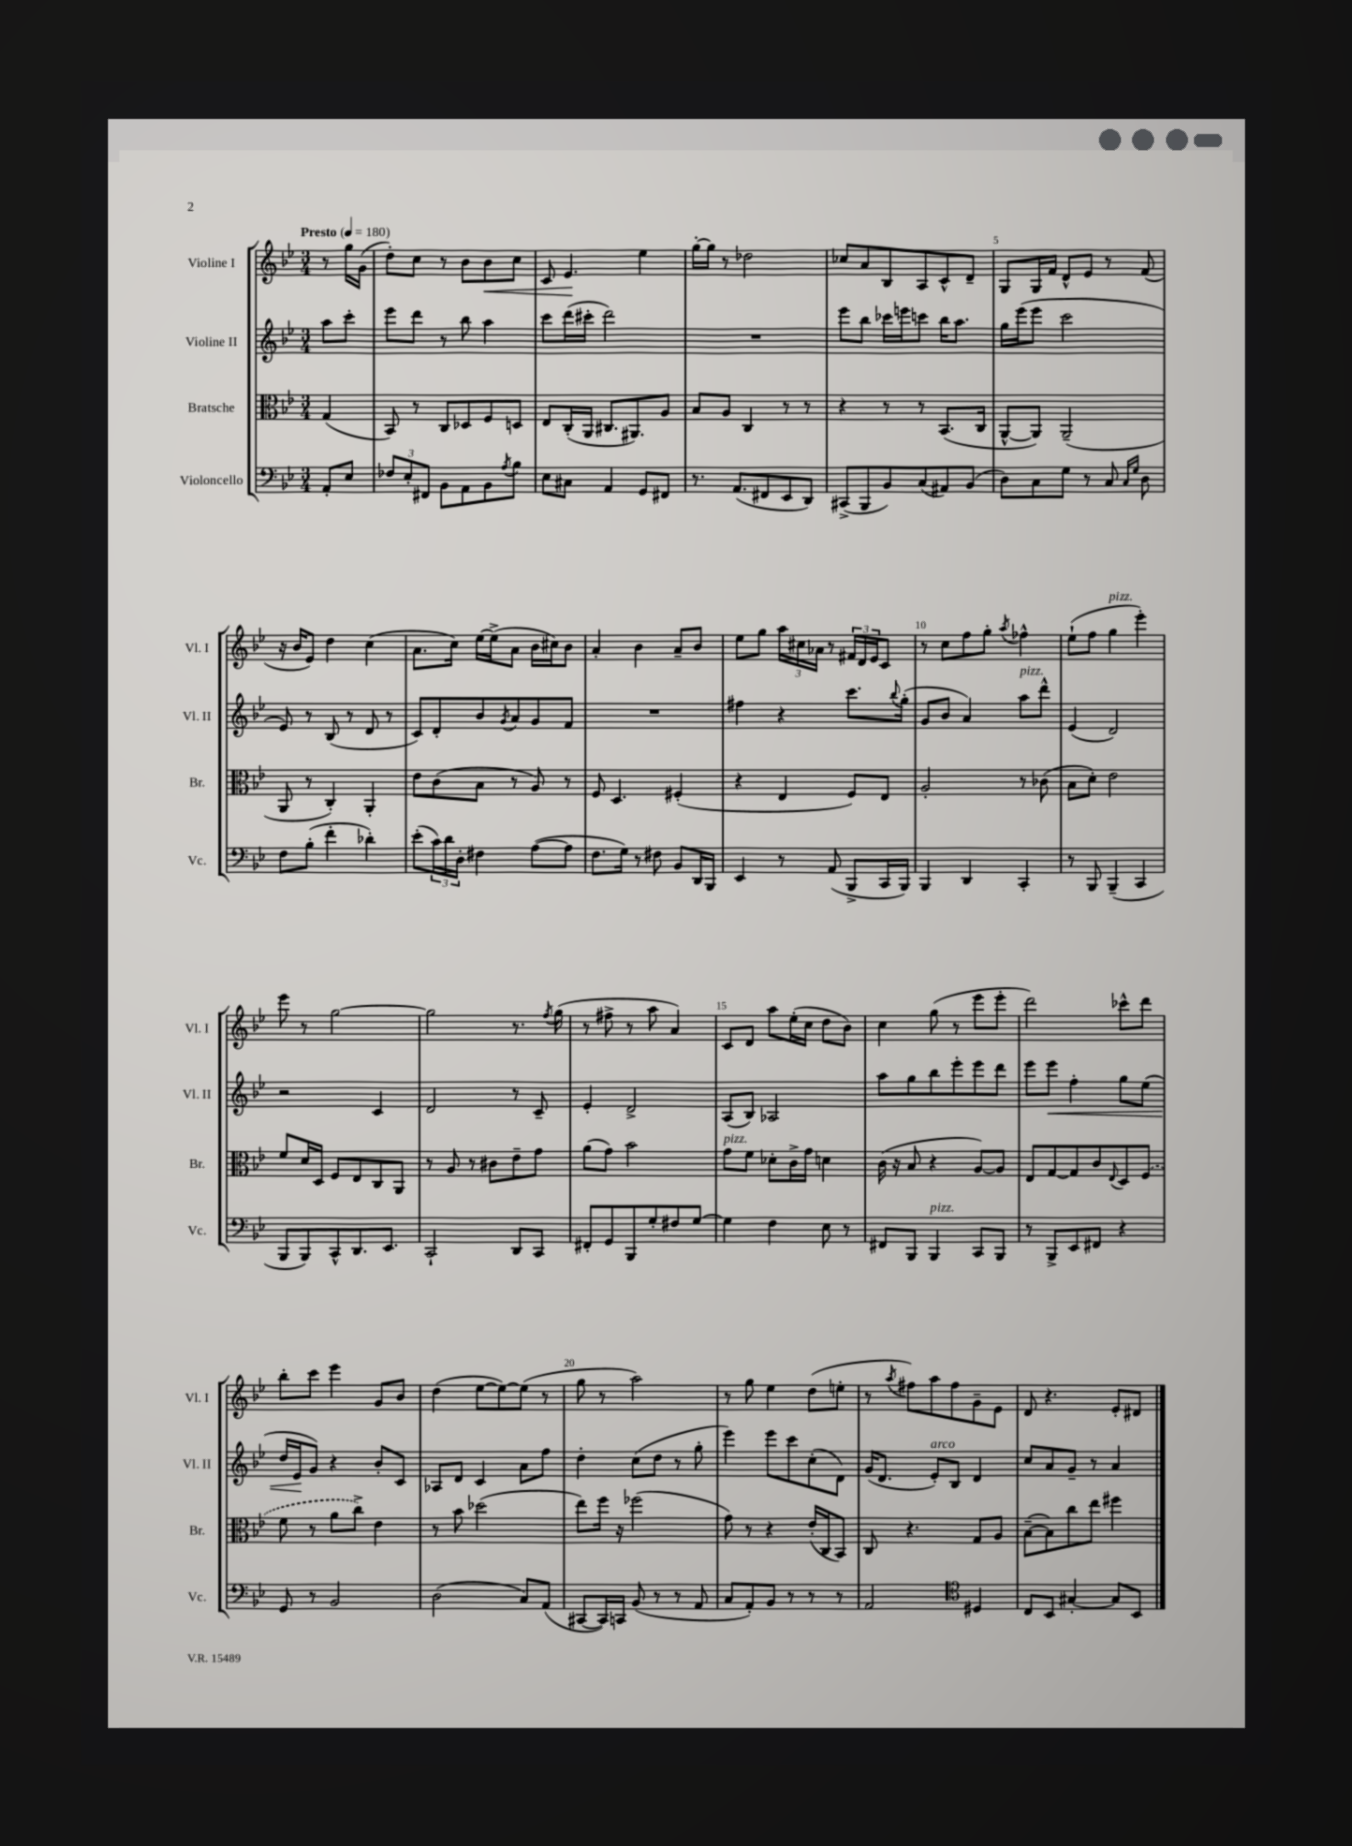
<<
\new StaffGroup <<
\new Staff = "s0" \with { instrumentName = "Violine I" shortInstrumentName = "Vl. I" } {
    \clef treble \key bes \major \numericTimeSignature \time 3/4 \partial 4 \tempo "Presto" 4 = 180
    r8 g''16 g'16( |
    d''8-.) c''8 r8 bes'8 bes'8\< c''8 |
    c'8 ees'4.\! ees''4 |
    g''16~-. g''16 r8 des''2 |
    ces''8 a'8 bes8 a8 c'8-^ d'8-- |
    g8 g16 f'16 d'8-^ ees'8 r8 f'8( |
    r16 bes'16 ees'8) d''4 c''4( |
    a'8. c''16) ees''16~ ees''16->( a'8 bes'16 cis''16) bes'8 |
    a'4-. bes'4 a'8-- bes'8 |
    ees''8 g''8 \tuplet 3/2 { a''16 cis''16 aes'16 } r8 \tuplet 3/2 { fis'16 d'16 ees'16 } c'8 |
    r8 c''8 f''8 g''8-. \acciaccatura { a''8 } fes''4-^ |
    ees''8-!( f''8 g''4^\markup { \italic "pizz." } ees'''4-.) |
    ees'''8 r8 g''2~ |
    g''2 r8. \acciaccatura { f''8 } g''16( |
    r8 fis''8-> r8 a''8 a'4) |
    c'8 d'8 a''8 ees''16-.( c''16 d''8 bes'8) |
    c''4 g''8( r8 ees'''8 ees'''8-. |
    d'''2) ces'''8-^ d'''8 |
    bes''8-. c'''8 ees'''4 g'8 bes'8 |
    d''4( ees''8~ ees''8~) ees''8( r8 |
    g''8 r8 a''2) |
    r8 g''8 ees''4 d''8( e''8-. |
    r8 \acciaccatura { a''8 } fis''8) a''8 fis''8 g'8-- ees'8 |
    d'8 r4. ees'8-. dis'8 \bar "|." |
}
\new Staff = "s1" \with { instrumentName = "Violine II" shortInstrumentName = "Vl. II" } {
    \clef treble \key bes \major \numericTimeSignature \time 3/4 \partial 4
    a''8 c'''8-. |
    ees'''8 d'''8 r8 bes''8 a''4 |
    c'''8 d'''16( cis'''16-. d'''2) |
    R2. |
    ees'''8 bes''8 ces'''16 e'''16 c'''8 bes''16 a''8. |
    g''16 ees'''16( ees'''8 c'''2 |
    ees'8) r8 bes8( r8 d'8 r8 |
    c'8) d'8-. bes'8 \acciaccatura { g'8 } a'8 g'8 f'8 |
    R2. |
    fis''4 r4 c'''8. \appoggiatura { bes''8 } g''16-.( |
    g'8 bes'8 a'4) a''8^\markup { \italic "pizz." } d'''8-^ |
    ees'4( d'2) |
    r2 c'4 |
    d'2 r8 c'8-- |
    ees'4-. d'2-> |
    a8( bes8) aes2 |
    a''8 g''8 bes''8 ees'''8-. ees'''8 d'''8 |
    ees'''8 ees'''8\< f''4-. g''8 ees''8( |
    d''16 ees'16\! g'8) r4 bes'8-. c'8 |
    aes8 d'8 c'4 a'8 f''8 |
    d''4-. c''8( d''8 r8 g''8-. |
    ees'''4) ees'''8 c'''8 c''8-.( d'8) |
    g'16( d'8. ees'8-.^\markup { \italic "arco" }) bes8 d'4 |
    c''8 a'8 g'8-- r8 a'4 \bar "|." |
}
\new Staff = "s2" \with { instrumentName = "Bratsche" shortInstrumentName = "Br." } {
    \clef alto \key bes \major \numericTimeSignature \time 3/4 \partial 4
    g4( |
    bes,8) r8 c8 des8 f8 d8 |
    ees8 c16-.( a,16 cis8. ais,8.) a8 |
    bes8 a8 c4 r8 r8 |
    r4 r8 r8 bes,8.( c16 |
    a,8~-^ a,8) a,2--( |
    a,8 r8 c4-.) a,4-. |
    ees'8 c'8( bes8 r8 a8) r8 |
    f8 d4. fis4-.( |
    r4 ees4 f8) ees8 |
    a2-. r8 ces'8( |
    bes8 d'8-.) ees'2 |
    f'8 d'16 d16 f8 ees8 c8 a,8 |
    r8 a8 r8 cis'8 ees'8-- g'8 |
    a'8( g'8) bes'2 |
    g'8^\markup { \italic "pizz." } f'8 des'8-. c'16-> g'16 d'4 |
    c'16( r16 bes8 r4 a8~) a8 |
    ees8 g8~ g8 c'8 \appoggiatura { ees8 } d8 \once \slurDashed f8( |
    f'8 r8 a'8 c''8->) ees'4 |
    r8 bes'8 des''2( |
    ees''8) f''16 r16 fes''2( |
    g'8) r8 r4 ees'16-.( c16 bes,8) |
    c8 r4. g8 a8 |
    bes8~--( bes8) c''8 ees''8 fis''4 \bar "|." |
}
\new Staff = "s3" \with { instrumentName = "Violoncello" shortInstrumentName = "Vc." } {
    \clef bass \key bes \major \numericTimeSignature \time 3/4 \partial 4
    a,8-. ees8 |
    \tuplet 3/2 { fes8 ees8-. fis,8 } bes,8 a,8 bes,8 \acciaccatura { a8 } bes8 |
    ees8 cis8 a,4 g,8 fis,8 |
    r8. a,8.( fis,8 ees,8 d,8) |
    cis,8->( bes,,8 bes,8) c8( ais,8) bes,8( |
    d8) c8 g8 r8 c8 \grace { c16 g16 } d8 |
    f8 bes8-.( f'4-. des'4-.) |
    ees'8-.( \tuplet 3/2 { c'16) d'16 d16-. } fis4 a8~( a8 |
    f8. g16) r8 fis8 bes,8 d,16 bes,,16 |
    ees,4 r8 a,8( bes,,8-> c,16 bes,,16) |
    bes,,4 d,4 c,4-. |
    r8 bes,,8 bes,,4--( c,4 |
    bes,,8 bes,,8) c,8-^ d,8. ees,8. |
    c,2-! d,8 c,8 |
    fis,8-. g,8 bes,,8 g8-. fis8 g8~ |
    g4 f4 ees8 r8 |
    fis,8 bes,,8 bes,,4^\markup { \italic "pizz." } c,8 bes,,8 |
    r8 bes,,8-> ees,8 fis,8 r4 |
    g,8 r8 bes,2 |
    d2( c8) a,8( |
    cis,8~ cis,16) c,16 bes,8( r8 r8 a,8 |
    c8 a,8-.) bes,8 r8 r8 r8 |
    a,2 \clef tenor dis4 |
    c8 bes,8 gis4~-. gis8 bes,8 \bar "|." |
}
>>
>>
\layout { \context { \Score \override BarNumber.break-visibility = ##(#f #t #t) barNumberVisibility = #(every-nth-bar-number-visible 5) } }
